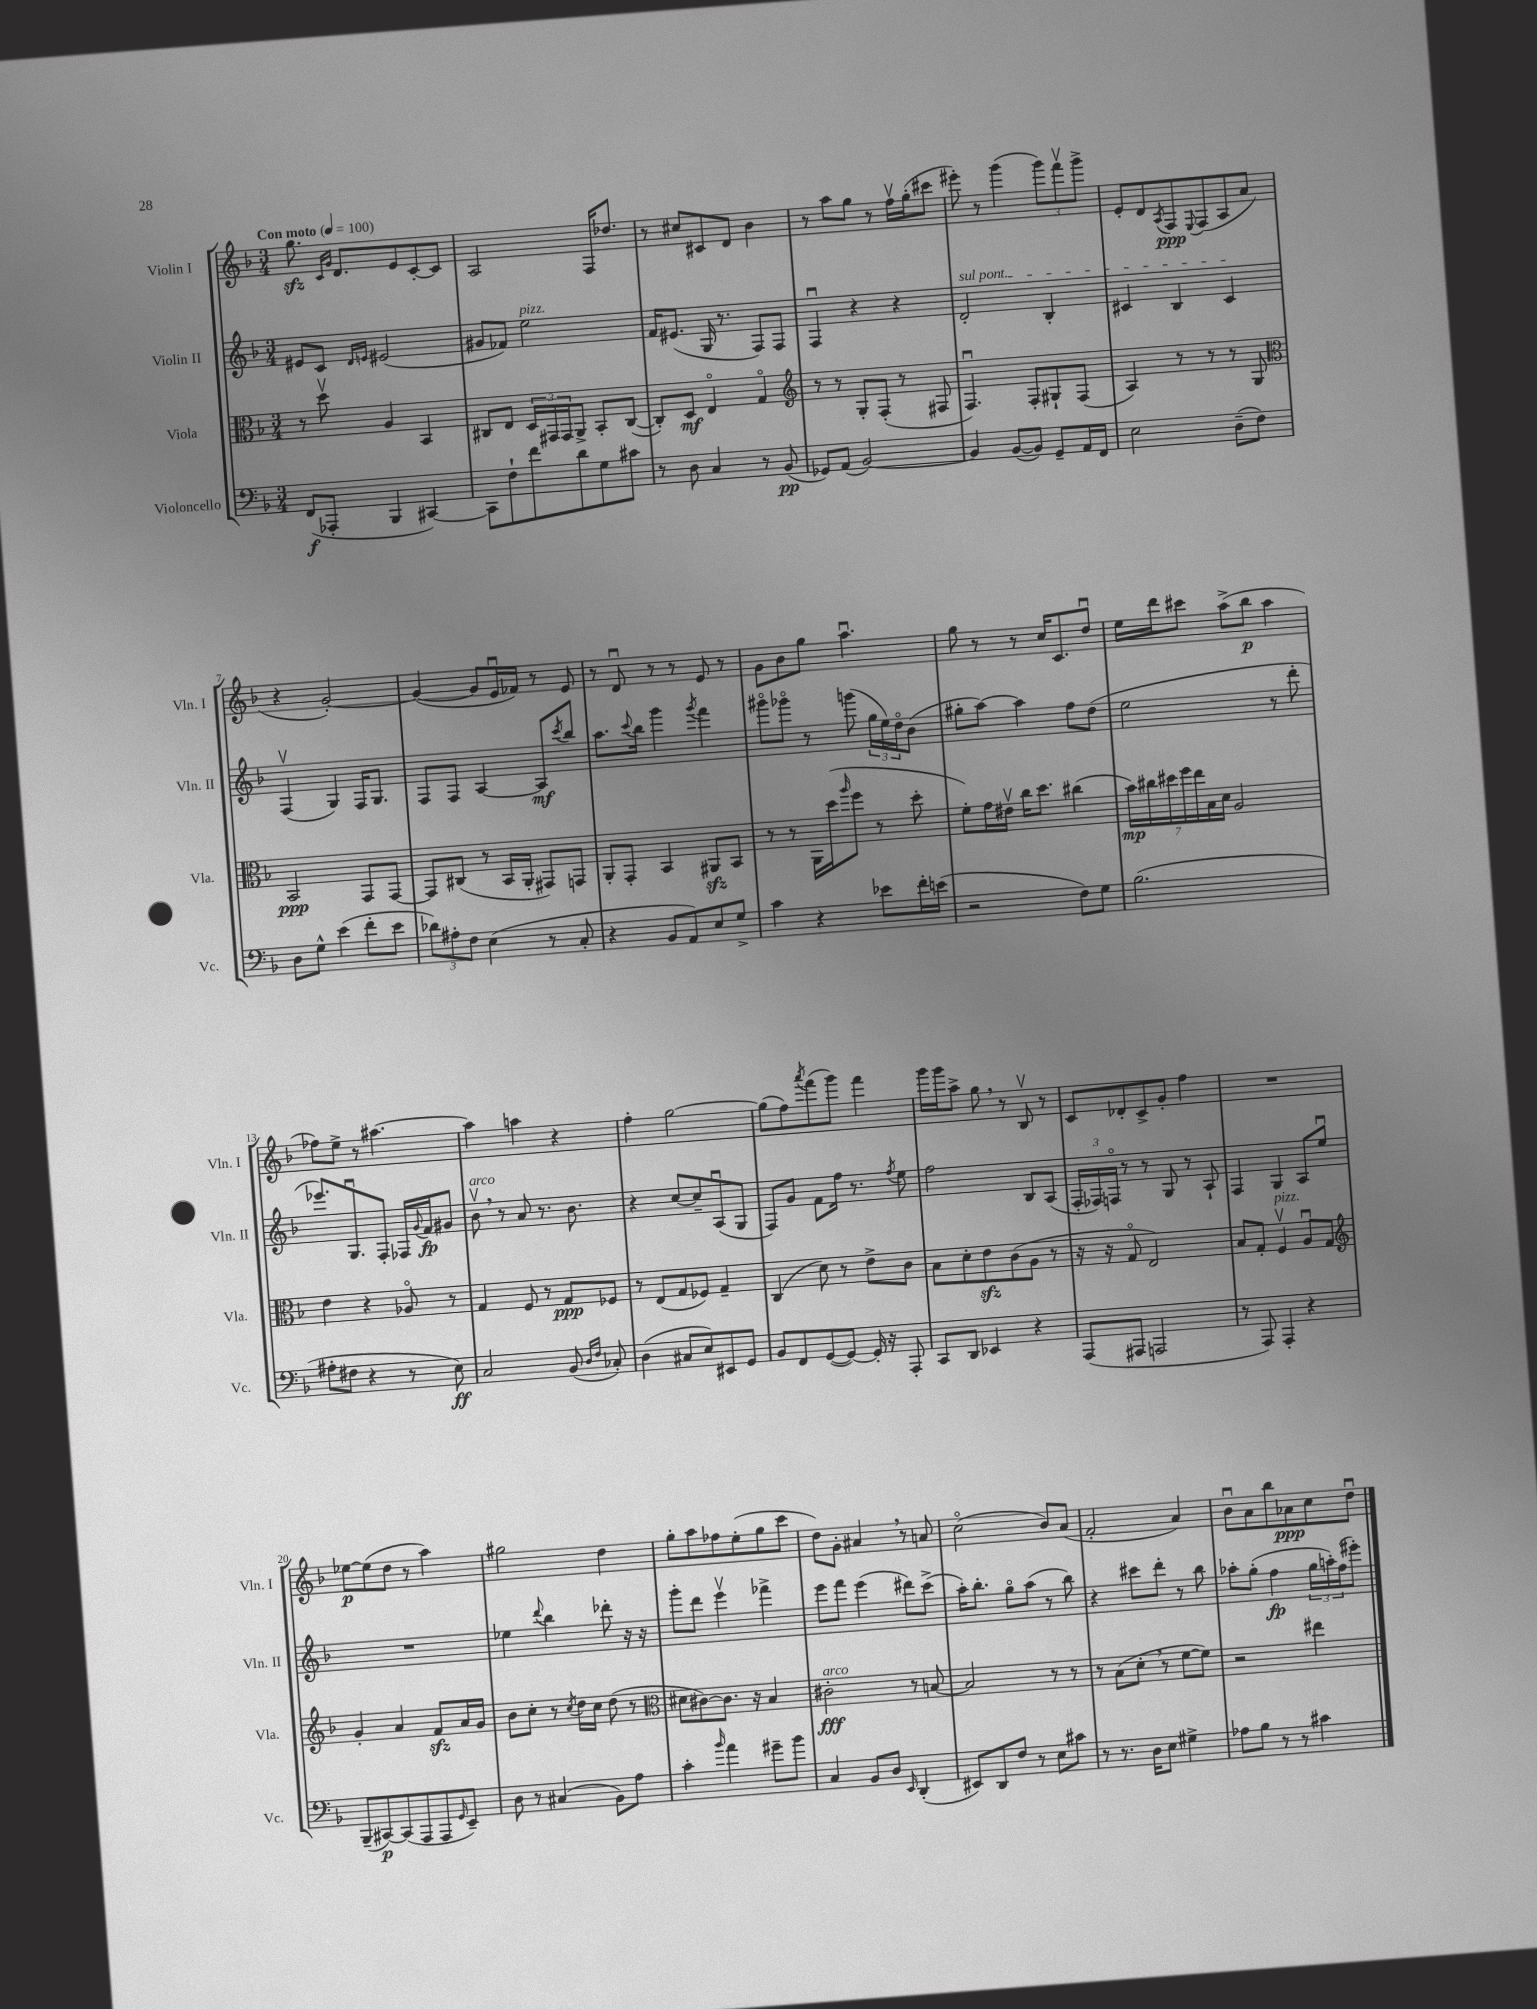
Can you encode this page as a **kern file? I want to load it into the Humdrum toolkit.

**kern	**dynam	**kern	**dynam	**kern	**dynam	**kern	**dynam
*part4	*part4	*part3	*part3	*part2	*part2	*part1	*part1
*staff4	*staff4	*staff3	*staff3	*staff2	*staff2	*staff1	*staff1
*I"Violoncello	*	*I"Viola	*	*I"Violin II	*	*I"Violin I	*
*I'Vc.	*	*I'Vla.	*	*I'Vln. II	*	*I'Vln. I	*
*clefF4	*	*clefC3	*	*clefG2	*	*clefG2	*
*k[b-]	*	*k[b-]	*	*k[b-]	*	*k[b-]	*
*M3/4	*	*M3/4	*	*M3/4	*	*M3/4	*
*MM100	*	*MM100	*	*MM100	*	*MM100	*
=1	=1	=1	=1	=1	=1	=1	=1
!	!	!	!	!	!	!LO:TX:a:B:t=Con moto	!
(8FF/L	f	8r	.	8e#X/L	.	8.ggzz\	.
8AAA-X'/J	.	8ddv\	.	8c/J	.	.	.
.	.	.	.	.	.	16qqc/LL	.
.	.	.	.	.	.	16qqg/JJ	.
.	.	.	.	.	.	8.d/L	.
.	.	.	.	16qqd/LL	.	.	.
.	.	.	.	16qqen/JJ	.	.	.
4BBB-/	.	4A/	.	(2e#X/	.	.	.
.	.	.	.	.	.	8e/	.
[4CC#X/)	.	4BB-/	.	.	.	[8c'/	.
.	.	.	.	.	.	8c/J]	.
=2	=2	=2	=2	=2	=2	=2	=2
8CC#\L]	.	8C#X/L	.	8g#X/L	.	2A/	.
8F`\	.	8E/J	.	8f-X/J)	.	.	.
!	!	!	!	!LO:TX:a:i:t=pizz.	!	!	!
8f\	.	24D/LL	.	2ee\	.	.	.
.	.	24GG#X/	.	.	.	.	.
.	.	24GG#/J	.	.	.	.	.
8d\	.	8AA^/J	.	.	.	.	.
8G\	.	8BB-'/L	.	.	.	16F/KL	.
.	.	.	.	.	.	8.dd-X/J	.
8c#X\J	.	([8C#/J	.	.	.	.	.
=3	=3	=3	=3	=3	=3	=3	=3
8r	.	8C#'/L])	.	16f/KL	.	8r	.
.	.	.	.	(8.e#X/J	.	.	.
8D\	.	8D/J	mf	.	.	8cc#X/L	.
4C/	.	4E/	.	16G/	.	8c#X/	.
.	.	.	.	8.r	.	.	.
.	.	.	.	.	.	8d/J	.
8r	.	4G/	.	8F/L)	.	4b-\	.
(8BB-/	pp	.	.	8F/J	.	.	.
=4	=4	=4	=4	=4	=4	=4	=4
*	*	*clefG2	*	*	*	*	*
8GG-X/L)	.	8r	.	4Fu/	.	8r	.
(8AA/J	.	8r	.	.	.	8aa\L	.
[2BB-/)	.	8G'/L	.	4r	.	8gg\J	.
.	.	(8F'/J	.	.	.	8r	.
.	.	8r	.	4r	.	16ffv\LL	.
.	.	.	.	.	.	(16gg'\J	.
.	.	8F#X/	.	.	.	8ccc#X\J	.
=5	=5	=5	=5	=5	=5	=5	=5
!	!	!	!	!LO:TX:a:i:t=sul pont.	!	!	!
4BB-/]	.	4.Fu/)	.	2d'/	.	8eee#X'\)	.
.	.	.	.	.	.	8r	.
([8BB-/L	.	.	.	.	.	(4ggg\	.
8BB-/J])	.	8F'/L	.	.	.	.	.
8GG~/L	.	8G#X`/	.	4B-'/	.	12ggg\L)	.
.	.	.	.	.	.	12fffv\	.
16AA/L	.	(8F/J	.	.	.	.	.
.	.	.	.	.	.	12ggg^\J	.
16FF/JJ	.	.	.	.	.	.	.
=6	=6	=6	=6	=6	=6	=6	=6
2E\	.	4A/)	.	4c#X/	.	8e'/L	.
.	.	.	.	.	.	8d/	.
.	.	.	.	.	.	8qA/	.
.	.	8r	.	4B-/	.	8F/	ppp
.	.	.	.	.	.	8qqE/	.
.	.	8r	.	.	.	(8F/	.
(8D~\L	.	8r	.	4c#/	.	8A/	.
8F\J)	.	8G/	.	.	.	8a/J	.
!!LO:LB:g=z
=7	=7	=7	=7	=7	=7	=7	=7
*	*	*clefC3	*	*	*	*	*
8D\L	.	2BB-/	ppp	(4Fv/	.	4r	.
8G^^\J	.	.	.	.	.	.	.
(4e\	.	.	.	4G/)	.	[2g'/)	.
8f'\L	.	8GG/L	.	16F/KL	.	.	.
.	.	.	.	8.G/J	.	.	.
8e\J	.	[8GG/J	.	.	.	.	.
=8	=8	=8	=8	=8	=8	=8	=8
12d-X\L)	.	8GG/L]	.	8F/L	.	(4g/_	.
12A#X'\	.	.	.	.	.	.	.
.	.	(8C#X/J	.	8F/J	.	.	.
12F\J	.	.	.	.	.	.	.
(4E\	.	8r	.	[4A/	.	8g/L]	.
.	.	16BB-/LL	.	.	.	16eu/L	.
.	.	16AA'/JJ	.	.	.	16f-X/JJ)	.
8r	.	8GG#X/L)	.	8A/L]	mf	8r	.
.	.	.	.	8qccc/	.	.	.
8C'/	.	8GGn/J	.	8bb-/J	.	8e/	.
=9	=9	=9	=9	=9	=9	=9	=9
4r	.	8AA'/L	.	8.aa\L	.	8r	.
.	.	8GG'/J	.	.	.	8du/	.
.	.	.	.	8qqccc/	.	.	.
.	.	.	.	16bb-\Jk	.	.	.
8BB-/L	.	4BB-/	.	4ggg\	.	8r	.
8AA/)	.	.	.	.	.	8r	.
.	.	.	.	8qggg/	.	.	.
8E/	.	8AA#Xzz/L	.	4fff\	.	8e/	.
8G^/J	.	8BB-/J	.	.	.	8r	.
=10	=10	=10	=10	=10	=10	=10	=10
4c\	.	8r	.	8ggg#X\L	.	8g\L	.
.	.	8r	.	8ggg-X\J	.	8b-\	.
4r	.	16AA\LL	.	8r	.	8gg\J	.
.	.	(16dd\J	.	.	.	.	.
.	.	16qqaa/	.	.	.	.	.
.	.	8ff\J	.	(8gggn\	.	4.aau\	.
8e-X\L	.	8r	.	24gg\LL	.	.	.
.	.	.	.	24ee\)	.	.	.
.	.	.	.	24dd\J	.	.	.
16f'\L	.	8dd'\	.	(8b-\J	.	.	.
(16en\JJ	.	.	.	.	.	.	.
=11	=11	=11	=11	=11	=11	=11	=11
2r	.	8f'\L)	.	8gg#X'\L	.	8gg\	.
.	.	16g\L	.	[8aa\J)	.	8r	.
.	.	16e#Xv\JJ	.	.	.	.	.
.	.	16cc\KL	.	4aa\]	.	8r	.
.	.	8.dd\J	.	.	.	.	.
.	.	.	.	.	.	16cc/KL	.
.	.	.	.	.	.	8.c/	.
8F\L)	.	(4cc#X\	.	8ff\L	.	.	.
8G\J	.	.	.	(8dd\J	.	8ddu/J	.
=12	=12	=12	=12	=12	=12	=12	=12
(2.B-\	.	28b-\LL)	mp	2ee\	.	16ee\LL	.
.	.	28cc#X\	.	.	.	.	.
.	.	.	.	.	.	16ddd\J	.
.	.	28dd#X\	.	.	.	.	.
.	.	28ff\	.	.	.	.	.
.	.	.	.	.	.	8ccc#X\J	.
.	.	28ee\	.	.	.	.	.
.	.	28B-\	.	.	.	.	.
.	.	28d\JJ	.	.	.	.	.
.	.	2A/	.	.	.	(8aa^\L	.
.	.	.	.	.	.	8bb-\J	p
.	.	.	.	8r	.	4aa\	.
.	.	.	.	8ddd'\	.	.	.
!!LO:LB:g=z
=13	=13	=13	=13	=13	=13	=13	=13
8A#X'\L	.	4e\	.	8.eee-X/L)	.	8ff-X\L)	.
8F#X\J	.	.	.	.	.	8ee^\J	.
.	.	.	.	8.Gu/	.	.	.
4r	.	4r	.	.	.	8r	.
.	.	.	.	8F'/J	.	[4.aa#X\	.
8r	.	8A-X/	.	16F-X/LL	.	.	.
.	.	.	.	8qqg/	.	.	.
.	.	.	.	16f/J	fp	.	.
8E\)	ff	8r	.	8g#X/J	.	.	.
=14	=14	=14	=14	=14	=14	=14	=14
!	!	!	!	!LO:TX:a:i:t=arco	!	!	!
2C/	.	4G/	.	8b-v,\	.	4aa#\]	.
.	.	.	.	8r	.	.	.
.	.	8F/	.	8a/	.	4aan\	.
.	.	8r	.	8.r	.	.	.
(8BB-/	.	8G/L	ppp	.	.	4r	.
.	.	.	.	8.b-\	.	.	.
16qqD/LL	.	.	.	.	.	.	.
16qqF/JJ	.	.	.	.	.	.	.
8C-X'/)	.	8F-X/J	.	.	.	.	.
=15	=15	=15	=15	=15	=15	=15	=15
(4D\	.	8r	.	4r	.	4ff'\	.
.	.	(8E/L	.	.	.	.	.
8C#X/L	.	8G/	.	[8cc/L	.	[2gg\	.
8E/)	.	8F-X/J)	.	8cc~/]	.	.	.
8EE#X/	.	4G~/	.	(8Au/	.	.	.
8GG/J	.	.	.	8G/J	.	.	.
=16	=16	=16	=16	=16	=16	=16	=16
8BB-/L	.	(4C/	.	8F/L)	.	(8gg\L]	.
8FF/	.	.	.	8g/J	.	8ff\)	.
.	.	.	.	.	.	8qaaa/	.
([8GG/	.	8d\)	.	8f\L	.	(8fff\	.
8GG/J_)	.	8r	.	16ff\Jk	.	8ggg\J)	.
.	.	.	.	8.r	.	.	.
16GG'/]	.	8e^\L	.	.	.	4fff\	.
16r	.	.	.	.	.	.	.
.	.	.	.	8qff/	.	.	.
8AAA'/	.	8c\J	.	8ee\	.	.	.
=17	=17	=17	=17	=17	=17	=17	=17
8CC/L	.	8B-\L	.	2ff\	.	16ggg\LL	.
.	.	.	.	.	.	16ggg\J	.
8DD/J	.	8d'\	.	.	.	8aa^\J	.
4EE-X/	.	8ezz\	.	.	.	8gg,\	.
.	.	(8c\	.	.	.	8r	.
4r	.	8A\J	.	8B-/L	.	8B-v/	.
.	.	8r	.	(8A/J	.	8r	.
=18	=18	=18	=18	=18	=18	=18	=18
(8AAA/L	.	16r	.	24F'/LL	.	8c/L	.
.	.	.	.	24F-X/)	.	.	.
.	.	16r	.	.	.	.	.
.	.	.	.	24Fn/JJ	.	.	.
8AAA#X/J	.	8G/	.	8r	.	8d-X'/	.
2AAAn/	.	2E/)	.	8r	.	8c^/	.
.	.	.	.	8G/	.	8g'/J	.
.	.	.	.	8r	.	4ff\	.
.	.	.	.	8A`/	.	.	.
=19	=19	=19	=19	=19	=19	=19	=19
8r	.	8B-/L	.	4F/	.	2.r	.
8AAA/)	.	8G'/J	.	.	.	.	.
!	!	!LO:TX:a:i:t=pizz.	!	!	!	!	!
4AAA'/	.	4Fv/	.	4G/	.	.	.
4r	.	8Au/L	.	8A/L	.	.	.
.	.	8G/J	.	8eeu/J	.	.	.
!!LO:LB:g=z
=20	=20	=20	=20	=20	=20	=20	=20
*	*	*clefG2	*	*	*	*	*
(8BBB-~/L	.	4g'/	.	2.r	.	[8ee-X\L	p
[8CC#X/)	p	.	.	.	.	(8ee-\]	.
(8CC#/]	.	4a/	.	.	.	8dd\J	.
8AAA/	.	.	.	.	.	8r	.
8AAA/	.	8fzz/L	.	.	.	4aa\)	.
16qqGG/	.	.	.	.	.	.	.
8EE~/J)	.	16a/L	.	.	.	.	.
.	.	16g/JJ	.	.	.	.	.
=21	=21	=21	=21	=21	=21	=21	=21
8D\	.	8b-\L	.	4ee-X\	.	2gg#X\	.
8r	.	8cc'\J	.	.	.	.	.
.	.	.	.	8qqddd/	.	.	.
(4C#X/	.	8r	.	4bb-\	.	.	.
.	.	8qcc/	.	.	.	.	.
.	.	16dd\LL	.	.	.	.	.
.	.	16cc\JJ	.	.	.	.	.
8BB-\L)	.	(8dd\	.	8ddd-X'\	.	4dd\	.
8A\J	.	8r	.	16r	.	.	.
.	.	.	.	16r	.	.	.
=22	=22	=22	=22	=22	=22	=22	=22
*	*	*clefC3	*	*	*	*	*
4c'\	.	8d#X\L	.	8ggg'\L	.	8gg'\L	.
.	.	[8c#X\)	.	8ddd\J	.	8aa\	.
16qqb-/	.	.	.	.	.	.	.
4a\	.	8.c#\J]	.	4eeev\	.	8ff-X\	.
.	.	.	.	.	.	(8ee'\	.
.	.	16r	.	.	.	.	.
8g#X~\L	.	4B-/	.	4fff-X^\	.	8gg\	.
8b-\J	.	.	.	.	.	8ccc\J	.
=23	=23	=23	=23	=23	=23	=23	=23
!	!	!LO:TX:a:i:t=arco	!	!	!	!	!
4C/	.	2c#X'\	fff	8eee\L	.	8dd\L)	.
.	.	.	.	8fff\J	.	8g'\J	.
8BB-/L	.	.	.	(4eee\	.	4a#X,/	.
8D/J	.	.	.	.	.	.	.
16qqEE/	.	.	.	.	.	.	.
(4DD'/	.	8r	.	8ddd#X\L)	.	8r	.
.	.	[8Bn/	.	(8ccc^\J	.	8an/	.
=24	=24	=24	=24	=24	=24	=24	=24
8EE#X/L)	.	2B/]	.	16aa'\KL)	.	(2cc\	.
.	.	.	.	8.bb-'\J	.	.	.
8DD/	.	.	.	.	.	.	.
8F/J	.	.	.	8gg\L	.	.	.
8r	.	.	.	(8aa\J	.	.	.
8E\L	.	8r	.	8r	.	8b-/L)	.
8c#X\J	.	8r	.	8bb-\)	.	(8a/J	.
=25	=25	=25	=25	=25	=25	=25	=25
8r	.	8r	.	4r	.	2f'/	.
8.r	.	(8B-\L	.	.	.	.	.
.	.	8d',\J	.	8ccc#X\L	.	.	.
16D\KL	.	.	.	.	.	.	.
8E\J	.	8r	.	8ddd'\J	.	.	.
4G#X^\	.	[8f\L	.	8r	.	4a/)	.
.	.	8f\J])	.	8bb-\	.	.	.
=26	=26	=26	=26	=26	=26	=26	=26
8A-X\L	.	2r	.	8aa-X'\L	.	8b-u\L	.
8B-\J	.	.	.	(8gg'\J	.	8a\	.
8r	.	.	.	4ff\	fp	8bb-\	.
8r	.	.	.	.	.	8a-X\	ppp
4c#X\	.	4ee#X\	.	24gg\LL	.	8cc\	.
.	.	.	.	24aan'\)	.	.	.
.	.	.	.	(24ff\J	.	.	.
.	.	.	.	8eee#X'\J)	.	8ddu\J	.
==	==	==	==	==	==	==	==
*-	*-	*-	*-	*-	*-	*-	*-
